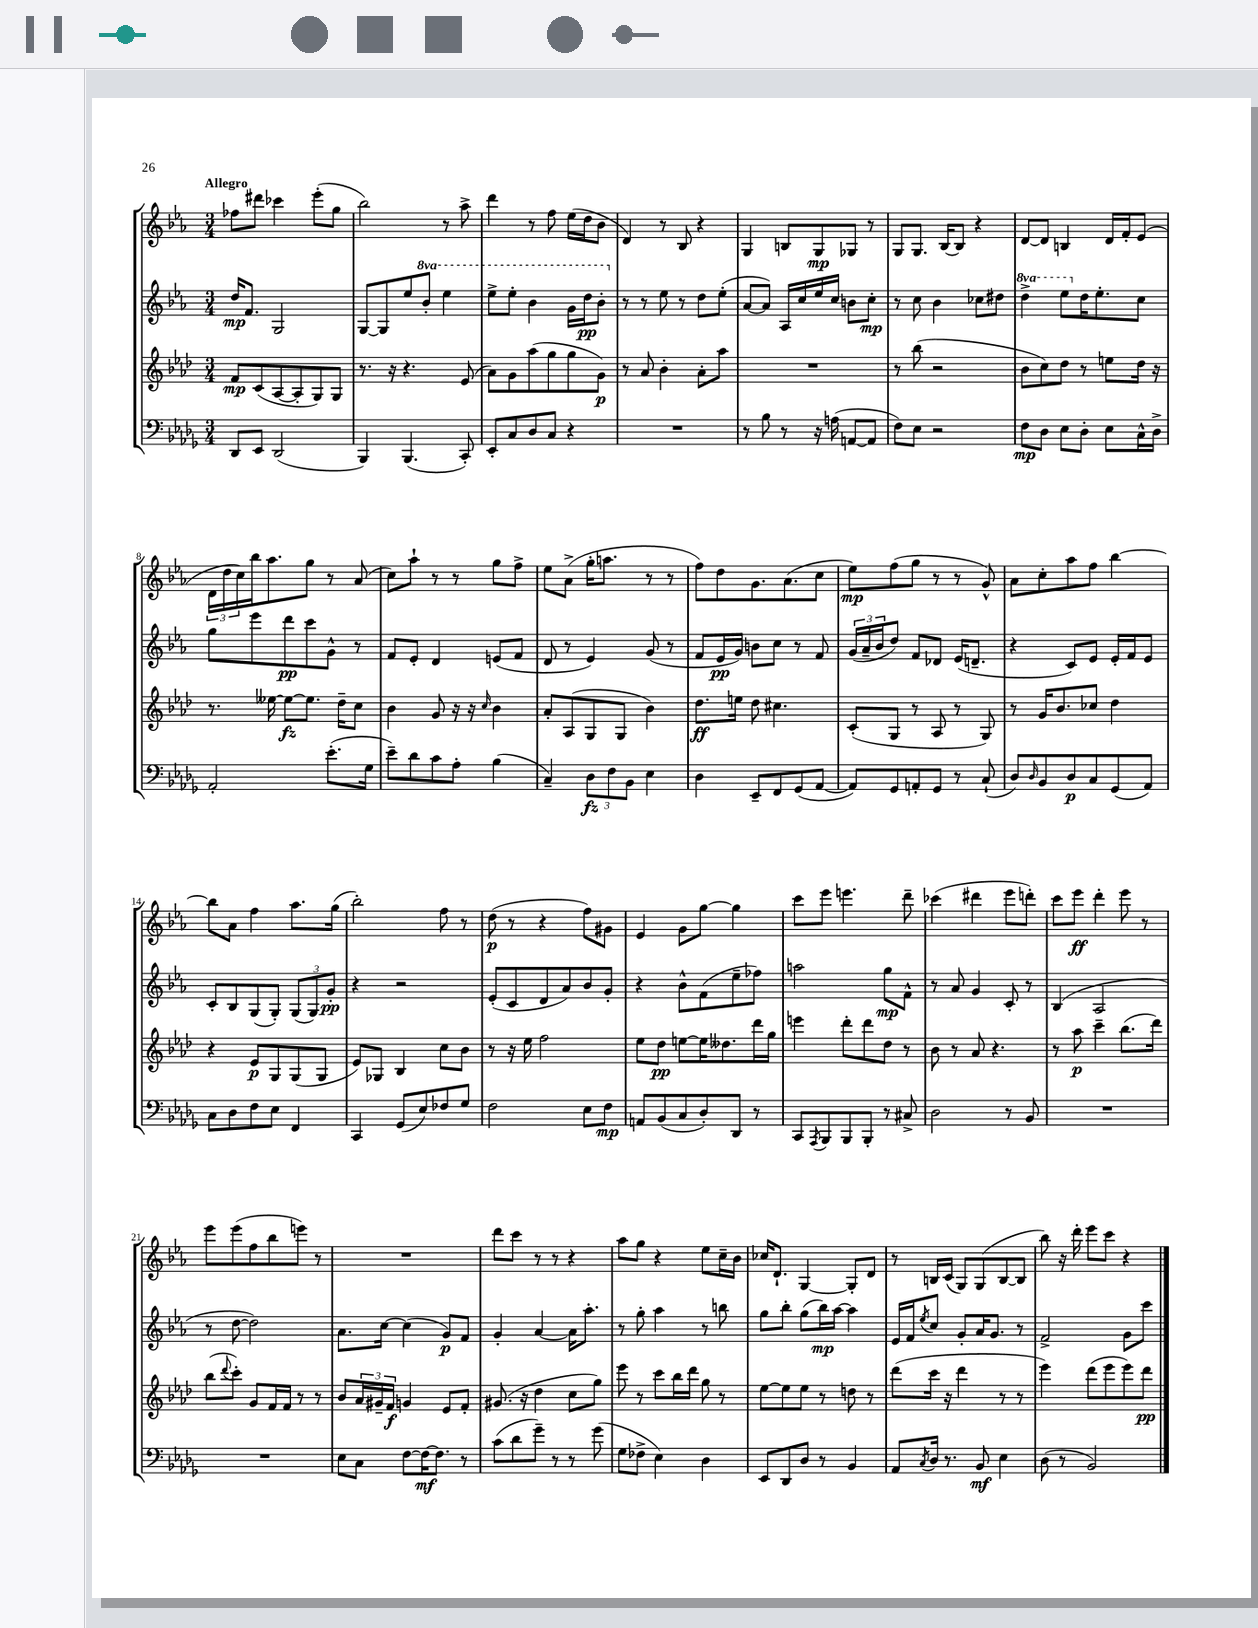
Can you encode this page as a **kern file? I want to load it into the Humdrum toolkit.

**kern	**kern	**kern	**kern
*staff4	*staff3	*staff2	*staff1
*clefF4	*clefG2	*clefG2	*clefG2
*k[b-e-a-d-g-]	*k[b-e-a-d-]	*k[b-e-a-]	*k[b-e-a-]
*M3/4	*M3/4	*M3/4	*M3/4
8DD-/L	8f/L	16dd/LK	8ff-\L
.	.	8.f/J	.
8EE-/J	(8c/	.	8ddd#\J
(2DD-/	[8A-/	2G/	4ccc-\
.	8A-'/]	.	.
.	8G/)	.	(8eee-'\L
.	8G/J	.	8gg\J
=	=	=	=
4BBB-/)	8.r	[8G/L	2bb-\)
.	.	8G/]	.
.	16r	.	.
(4.BBB-/	4.r	8ee-/	.
.	.	8bb-'/J	.
.	.	4eee-\	8r
8CC'/)	(8e-/	.	8aa-^\
=	=	=	=
8EE-'/L	8a-\L)	8eee-^\L	4ddd\
8C/	8g\	8eee-'\J	.
8D-/	(8aa-\	4bb-\	8r
8C/J	8gg\	.	8ff\
4r	8gg\	16gg\LL	(16ee-\LL
.	.	16ddd\J	16dd\J
.	8g\J)	8bb-'\J	8b-\J
=	=	=	=
2.r	8r	8r	4d/)
.	8a-/	8r	.
.	4b-'\	8ee-\	8r
.	.	8r	8B-/
.	8a-'\L	8dd\L	4r
.	8aa-\J	(8ee-'\J	.
=	=	=	=
8r	2.r	[8a-/L	4G/
8B-\	.	8a-/]J)	.
8r	.	16A-/LL	8B/L
.	.	16cc/	.
16r	.	16ee-/	8G/
(16A\	.	16cc/JJ	.
[8AA/L	.	8b\L	8G-/J
8AA/]J	.	8cc'\J	8r
=	=	=	=
8F\L)	8r	8r	8G/L
8E-\J	(8bb-\	8cc\	8.G/J
2r	2r	4b-\	.
.	.	.	[16B-/LK
.	.	.	8B-/]J
.	.	8cc-\L	4r
.	.	8dd#\J	.
=	=	=	=
8F\L	8b-\L	4ddd^\	[8d/L
8D-\J	8cc\)	.	8d/]J
8E-\L	8dd-\J	8eee-\L	4B/
8D-'\J	8r	16dd\K	.
.	.	8.ee-'\	.
8E-\L	8ee\L	.	16d/LL
.	.	.	16f'/J
16C^^\L	16dd-\Jk	8cc\J	(8e-/J
16D-^\JJ	16r	.	.
=	=	=	=
2AA-'/	8.r	8gg\L	24d\LL
.	.	.	24dd\
.	.	.	24cc\)
.	.	8eee-\	16bb-\J
.	[16ee--\	.	8.aa-\
.	8ee--\_L	8ddd\	.
.	8.ee--\]J	8ccc\	8gg\J
(8.e-'\L	.	8g^^\J	8r
.	16dd-~\LK	.	.
.	8cc\J	8r	(8a-/
16G-\Jk	.	.	.
=	=	=	=
8e-~\L)	4b-\	8f/L	8cc\L)
8d-\	.	8e-'/J	8aa-`\J
8c\	8g/	4d/	8r
8A-'\J	16r	.	8r
.	16r	.	.
.	16qqcc/	.	.
(4B-\	4b-\	(8e/L	8gg\L
.	.	8f/J	8ff^\J
=	=	=	=
4C~/)	8a-'/L	8d/	8ee-\L
.	(8A-/	8r	(8a-^\J
12D-\L	8G/	4e-/)	16gg'\LK
.	.	.	8.aa\J
12F\	.	.	.
.	8G/J	.	.
12BB-\J	.	.	.
4E-\	4b-\)	(8g/	8r
.	.	8r	8r
=	=	=	=
4D-\	8.dd-\L	8f/L	8ff\L)
.	.	16e-/L	8dd\
.	16ee\Jk	16g/JJ)	.
8EE-~/L	8dd-\	8b\L	8.g\
8FF/	4.cc#\	8cc\J	.
.	.	.	(8.a-\
(8GG-/	.	8r	.
[8AA-/J	.	8f/	8cc\J
=	=	=	=
8AA-/]L)	(8c'/L	(24g/LL	8ee-\L)
.	.	24a-~/	.
.	.	24b-/J	.
8GG-/	8G/J	8dd/J)	(8ff\
8AA'/	8r	8f/L	8gg\J
8GG-/J	8A-/	8d-/J	8r
8r	8r	(16e-/LK	8r
.	.	8.d~/J	.
(8C`/	8G/)	.	8g^^/)
=	=	=	=
8D-/L)	8r	4r	8a-\L
16qqD-/	.	.	.
8BB-/	16g/LK	.	8cc'\
.	8.b-/	.	.
8D-/	.	8c/L)	8aa-\
8C/	8cc-/J	8e-/J	8ff\J
(8GG-/	4dd-\	16e-'/LL	[4bb-\
.	.	16f/J	.
8AA-/J)	.	8e-/J	.
=	=	=	=
8C\L	4r	8c'/L	8bb-\]L
8D-\	.	8B-/	8a-\J
8F\	8e-/L	(8G/	4ff\
8E-\J	8G/	8G'/J)	.
4FF/	(8G/	(12G/L	8.aa-\L
.	.	12G/)	.
.	8G/J	.	.
.	.	12g'/J	.
.	.	.	(16gg\Jk
=	=	=	=
4CC/	8e-/L)	4r	2bb-'\)
.	8G-/J	.	.
(8GG-/L	4B-/	2r	.
8E-/)	.	.	.
8F-/	8cc\L	.	8ff\
8G-/J	8b-\J	.	8r
=	=	=	=
2F\	8r	(8e-'/L	(8dd\
.	16r	8c/	8r
.	16ee-\	.	.
.	2ff\	8d/	4r
.	.	8a-/)	.
8E-\L	.	8b-/	8ff\L)
8F\J	.	8g'/J	8g#\J
=	=	=	=
8AA/L	8ee-\L	4r	4e-/
(8BB-/	8dd-\J	.	.
8C/	[8ee\L	8b-^^\L	8g\L
8D-'/)	16ee\]K	(8f\	[8gg\J
.	8.dd--\	.	.
8DD-/J	.	8ee-~\	4gg\]
8r	16ddd-\L	8ff-\J)	.
.	16gg\JJ	.	.
=	=	=	=
8CC/L	4eee\	2aa\	8ccc\L
8qAAA-/	.	.	.
8BBB-/	.	.	8eee-\J
8BBB-/	8ddd-'\L	.	4.eee\
8BBB-'/J	8ddd-\	.	.
8r	8dd-\J	8gg\L	.
8C#^/	8r	8f^^\J	8ddd~\
=	=	=	=
2D-\	8b-\	8r	(4ccc-\
.	8r	8a-/	.
.	8a-/	4g/	4ddd#\
.	4.r	.	.
8r	.	8c'/	8eee-\L
8BB-/	.	8r	8ddd'\J)
=	=	=	=
2.r	8r	(4B-/	8ccc\L
.	8aa-\	.	8eee-\J
.	4ccc~\	2A-/	4ddd'\
.	(8.bb-\L	.	8eee-\
.	.	.	8r
.	16ddd-\Jk)	.	.
=	=	=	=
2.r	(8bb-\L	8r	8eee-\L
.	8qqddd-/	.	.
.	8ccc'\J)	[8dd\	(8eee-\
.	8g/L	2dd\])	8ff\
.	16f/L	.	8bb-\
.	16f/JJ	.	.
.	8r	.	8eee\J)
.	8r	.	8r
=	=	=	=
8E-\L	8b-/L	8.a-\L	2.r
8C\J	24a-/L	.	.
.	24g#~/	.	.
.	.	[16cc\Jk	.
.	24f/JJ	.	.
[8F\L	4g/	(4cc\]	.
16F\_K	.	.	.
8.F\]J	.	.	.
.	8e-/L	8g/L)	.
8r	8f'/J	8f/J	.
=	=	=	=
(8c\L	(8.g#/	4g'/	8ddd\L
8d-\	.	.	8ccc\J
.	16r	.	.
8g-~\J)	4dd-\	[4a-/	8r
8r	.	.	8r
8r	8cc\L	16a-\]LK	4r
.	.	8.aa-'\J	.
(8g-\	8gg\J)	.	.
=	=	=	=
8G-\L	8eee-\	8r	8aa-\L
8F-^\J	8r	8gg'\	8gg\J
4E-\)	8ccc\L	4aa-\	4r
.	16bb-\L	.	.
.	16ddd-\JJ	.	.
4D-\	8gg\	8r	8ee-\L
.	8r	8bb\	16cc~\L
.	.	.	16b-\JJ
=	=	=	=
8EE-/L	[8ee-\L	8gg\L	16cc-/LK
.	.	.	8.d`/J
8DD-/	8ee-\]	8bb-'\J	.
8D-/J	8ee-\J	(8gg\L	[4G/
8r	8r	16bb-\L)	.
.	.	[16aa-\JJ	.
4BB-/	8dd\	4aa-\]	8G'/]L
.	8r	.	8d/J
=	=	=	=
8AA-/L	(8ddd-\L	16e-/LL	8r
.	.	16f/J	.
8qC/	.	8qee-/	.
16D-/Jk	16ccc\Jk	8cc/J	16B/LL
8.r	16r	.	(16c/JJ
.	4ddd-\	8g'/L	8G/L)
8BB-/	.	16a-/K	(8G/
.	.	8.g/J	.
4E-\	8r	.	[8B/
.	8r	8r	8B/]J
=	=	=	=
(8D-\	4eee-\)	2f^/	8bb-\)
8r	.	.	16r
.	.	.	16ddd'\
2BB-/)	(8ddd-\L	.	8eee-\L
.	8eee-\	.	8ccc\J
.	8eee-\)	8g\L	4r
.	8ddd-\J	8ccc\J	.
==	==	==	==
*-	*-	*-	*-
